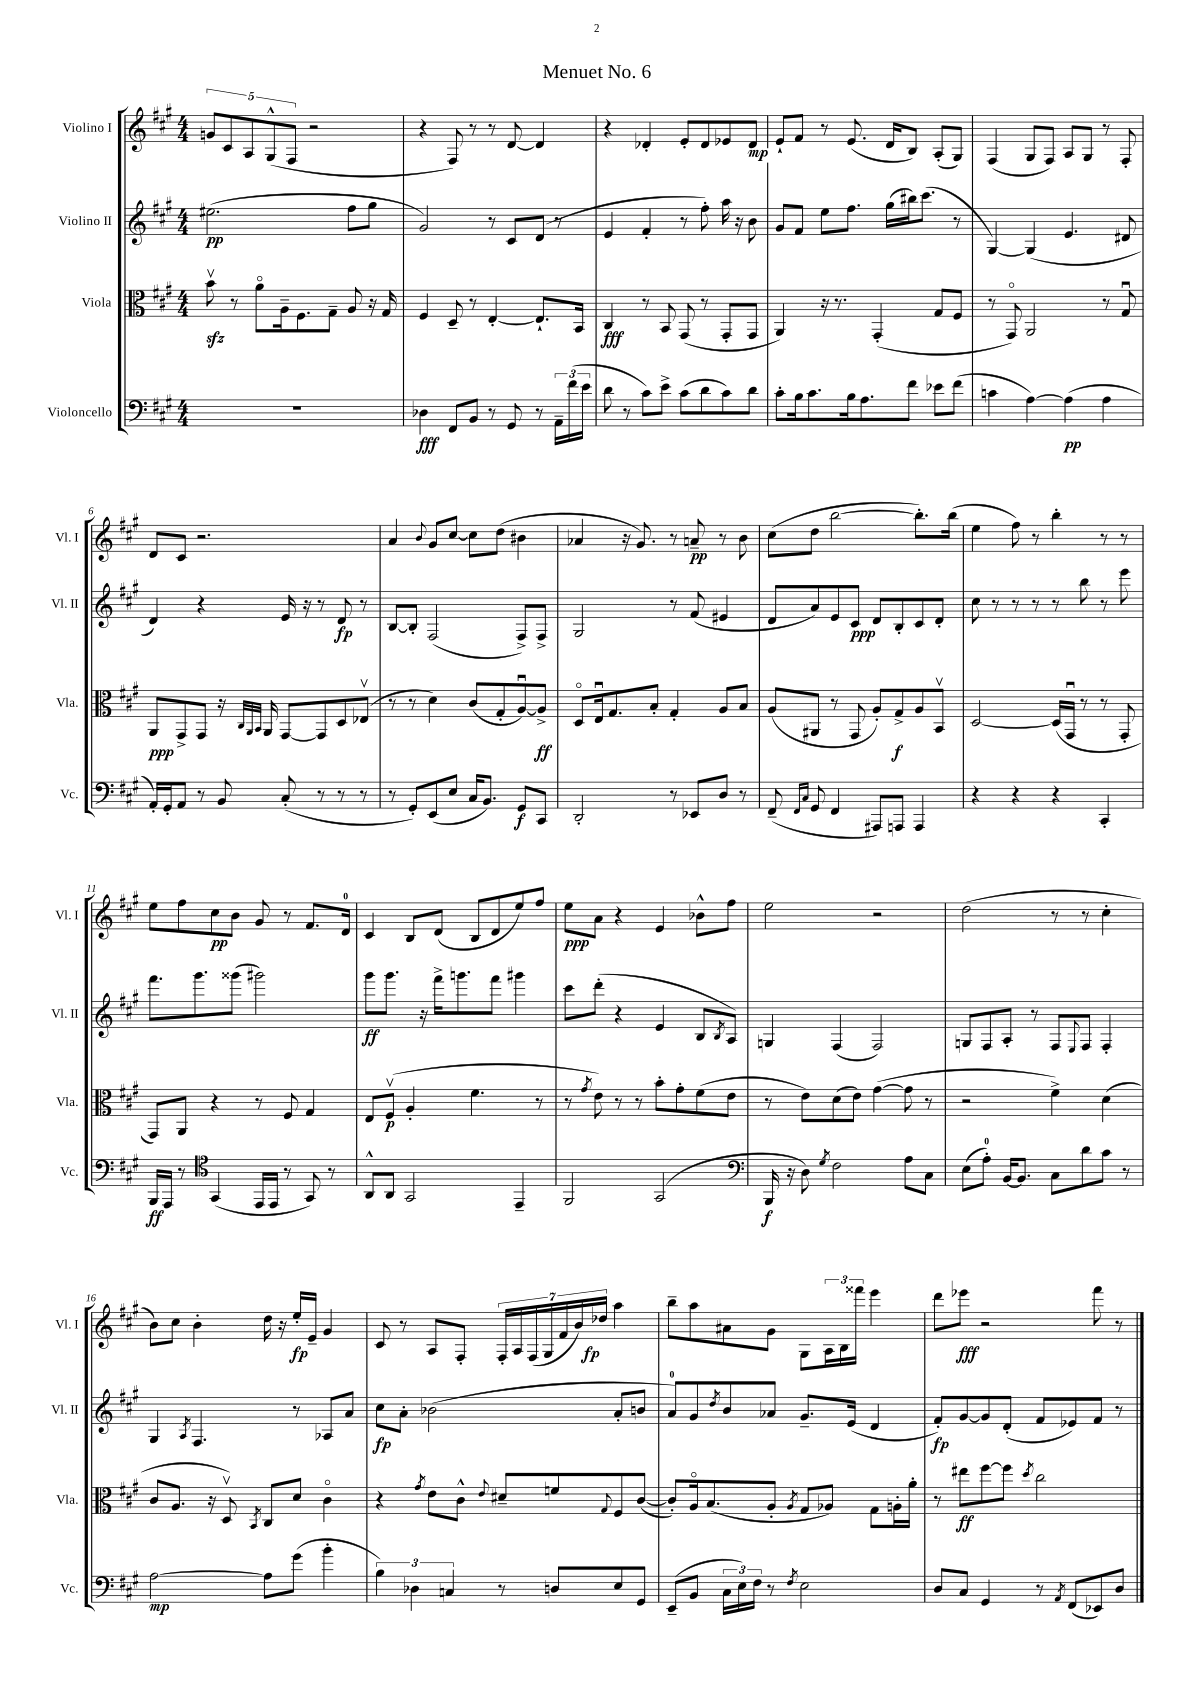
\header { title = "Menuet No. 6" }
<<
\new StaffGroup <<
\new Staff = "s0" \with { instrumentName = "Violino I" shortInstrumentName = "Vl. I" } {
    \clef treble \key a \major \numericTimeSignature \time 4/4
    \tuplet 5/4 { g'8 cis'8 a8 gis8-^( fis8 } r2 |
    r4 fis8) r8 r8 d'8~ d'4 |
    r4 des'4-. e'8-. des'8 ees'8 des'8\mp |
    e'8-! fis'8 r8 e'8.( d'16 b8) a8-.( gis8) |
    fis4( gis8 fis8) a8 gis8 r8 fis8-. |
    d'8 cis'8 r2. |
    a'4 \appoggiatura { b'8 } gis'8 cis''8~ cis''8 d''8( bis'4 |
    aes'4 r16 gis'8.) r8 a'8--\pp r8 b'8 |
    cis''8( d''8 b''2~ b''8.-.) b''16( |
    e''4 fis''8) r8 b''4-. r8 r8 |
    e''8 fis''8 cis''8\pp b'8 gis'8 r8 fis'8. d'16-0 |
    cis'4 b8 d'8( b8 d'8 e''8) fis''8 |
    e''8\ppp a'8 r4 e'4 bes'8-^ fis''8 |
    e''2 r2 |
    d''2( r8 r8 cis''4-. |
    b'8) cis''8 b'4-. d''16 r16 e''16-.\fp e'16-- gis'4 |
    cis'8 r8 a8 fis8-. \tuplet 7/4 { fis16-. a16 fis16( gis16 fis'16 b'16) des''16\fp } a''4 |
    b''8-- a''8 ais'8 gis'8 gis8 \tuplet 3/2 { a16 b16 fisis'''16 } e'''4 |
    d'''8 ees'''8\fff r2 fis'''8 r8 \bar "|." |
}
\new Staff = "s1" \with { instrumentName = "Violino II" shortInstrumentName = "Vl. II" } {
    \clef treble \key a \major \numericTimeSignature \time 4/4
    eis''2.\pp( fis''8 gis''8 |
    gis'2) r8 cis'8 d'8( r8 |
    e'4 fis'4-. r8 fis''8-.) a''16 r16 b'8 |
    gis'8 fis'8 e''8 fis''8. gis''16( bis''16) cis'''8.( r8 |
    gis4~) gis4( e'4. dis'8 |
    d'4) r4 e'16 r16 r8 d'8\fp r8 |
    b8~ b8-. fis2( fis8->) fis8-> |
    gis2 r8 fis'8( eis'4 |
    d'8 a'8) e'8 cis'8\ppp d'8 b8-. cis'8 d'8-. |
    cis''8 r8 r8 r8 r8 b''8 r8 e'''8 |
    fis'''8. gis'''8. gisis'''8( gis'''2) |
    gis'''8\ff gis'''8. r16 fis'''16-> g'''8. fis'''8 gis'''4 |
    cis'''8 d'''8-.( r4 e'4 b8 \acciaccatura { b8 } a8) |
    g4 fis4( fis2) |
    g8 fis8 a8-. r8 fis8 \appoggiatura { e8 } fis8 fis4-. |
    gis4 \acciaccatura { a8 } fis4. r8 aes8 a'8 |
    cis''8\fp a'8-. bes'2( a'8-. b'8 |
    a'8-0) gis'8 \acciaccatura { d''8 } b'8 aes'8 gis'8.-- e'16( d'4 |
    fis'8-.\fp) gis'8~ gis'8 d'8-.( fis'8 ees'8) fis'8 r8 \bar "|." |
}
\new Staff = "s2" \with { instrumentName = "Viola" shortInstrumentName = "Vla." } {
    \clef alto \key a \major \numericTimeSignature \time 4/4
    b'8\upbow\sfz r8 a'8\flageolet a16-- fis8. gis8-- a8 r16 gis16 |
    fis4 d8-- r8 e4~-. e8.-! b,16 |
    cis4\fff r8 b,8 gis,8( r8 gis,8-. gis,8 |
    a,4) r16 r8. gis,4-.( gis8 fis8 |
    r8 gis,8\flageolet) a,2 r8 gis8\downbow |
    a,8\ppp gis,8-> gis,8 r16 \grace { cis32 a,32 b,32 } a,16 gis,8~ gis,8 d8 ees8\upbow( |
    r8 r8 d'4) cis'8( gis8-. a8~\downbow) a8->\ff |
    d8\flageolet e16\downbow gis8. b8-. gis4-. a8 b8 |
    a8( ais,8 r8 gis,8 a8-.) gis8->\f a8 b,8\upbow |
    d2~ d16( gis,16\downbow r8 r8 gis,8-. |
    gis,8) a,8 r4 r8 fis8 gis4 |
    e8 fis8\upbow\p( a4-. fis'4. r8 |
    r8 \acciaccatura { gis'8 } e'8) r8 r8 b'8-. gis'8-. fis'8( e'8 |
    r8 e'8) d'8( e'8) gis'4~( gis'8 r8 |
    r2 fis'4->) d'4( |
    cis'8 a8. r16 d8\upbow) \acciaccatura { b,8 } cis8 d'8 cis'4\flageolet |
    r4 \acciaccatura { gis'8 } e'8 cis'8-^ \appoggiatura { e'8 } dis'8-- f'8 \appoggiatura { gis8 } fis8 cis'8~( |
    cis'8-.) a16\flageolet b8.( a8-. \acciaccatura { a8 } gis8 aes8) gis8 a16-. a'16-. |
    r8 eis''8\ff fis''8~ fis''8 \acciaccatura { d''8 } cis''2 \bar "|." |
}
\new Staff = "s3" \with { instrumentName = "Violoncello" shortInstrumentName = "Vc." } {
    \clef bass \key a \major \numericTimeSignature \time 4/4
    R1 |
    des4\fff fis,8 b,8 r8 gis,8 r8 \tuplet 3/2 { a,16-- fis'16( e'16 } |
    d'8 r8 cis'8) e'8-> cis'8( d'8 cis'8) d'8 |
    cis'8-. b16 cis'8. b16 a8. fis'8 ees'8 fis'8( |
    c'4 a4~) a4\pp( a4 |
    a,16-.) gis,16-. a,8 r8 b,8 cis8-.( r8 r8 r8 |
    r8 gis,8-.) e,8( e8 cis16 b,8.) gis,8\f cis,8 |
    d,2-. r8 ees,8 d8 r8 |
    fis,8--( \grace { fis,16 cis16 } gis,8 fis,4 ais,,8) a,,8 a,,4 |
    r4 r4 r4 cis,4-. |
    b,,16\ff a,,16 r8 \clef tenor gis,4( e,16 e,16 r8 gis,8) r8 |
    a,8-^ a,8 gis,2 e,4-- |
    fis,2 gis,2( |
    \clef bass b,,16\f r16 d8) \acciaccatura { gis8 } fis2 a8 cis8 |
    e8( a8-0-.) b,16~ b,8. cis8 d'8 cis'8 r8 |
    a2~\mp a8 gis'8( b'4-. |
    \tuplet 3/2 { b4) des4 c4 } r8 d8 e8 gis,8 |
    e,8--( b,8 \tuplet 3/2 { cis16 e16) fis16 } r8 \acciaccatura { fis8 } e2 |
    d8 cis8 gis,4 r8 \acciaccatura { a,8 } fis,8( ees,8) d8 \bar "|." |
}
>>
>>
